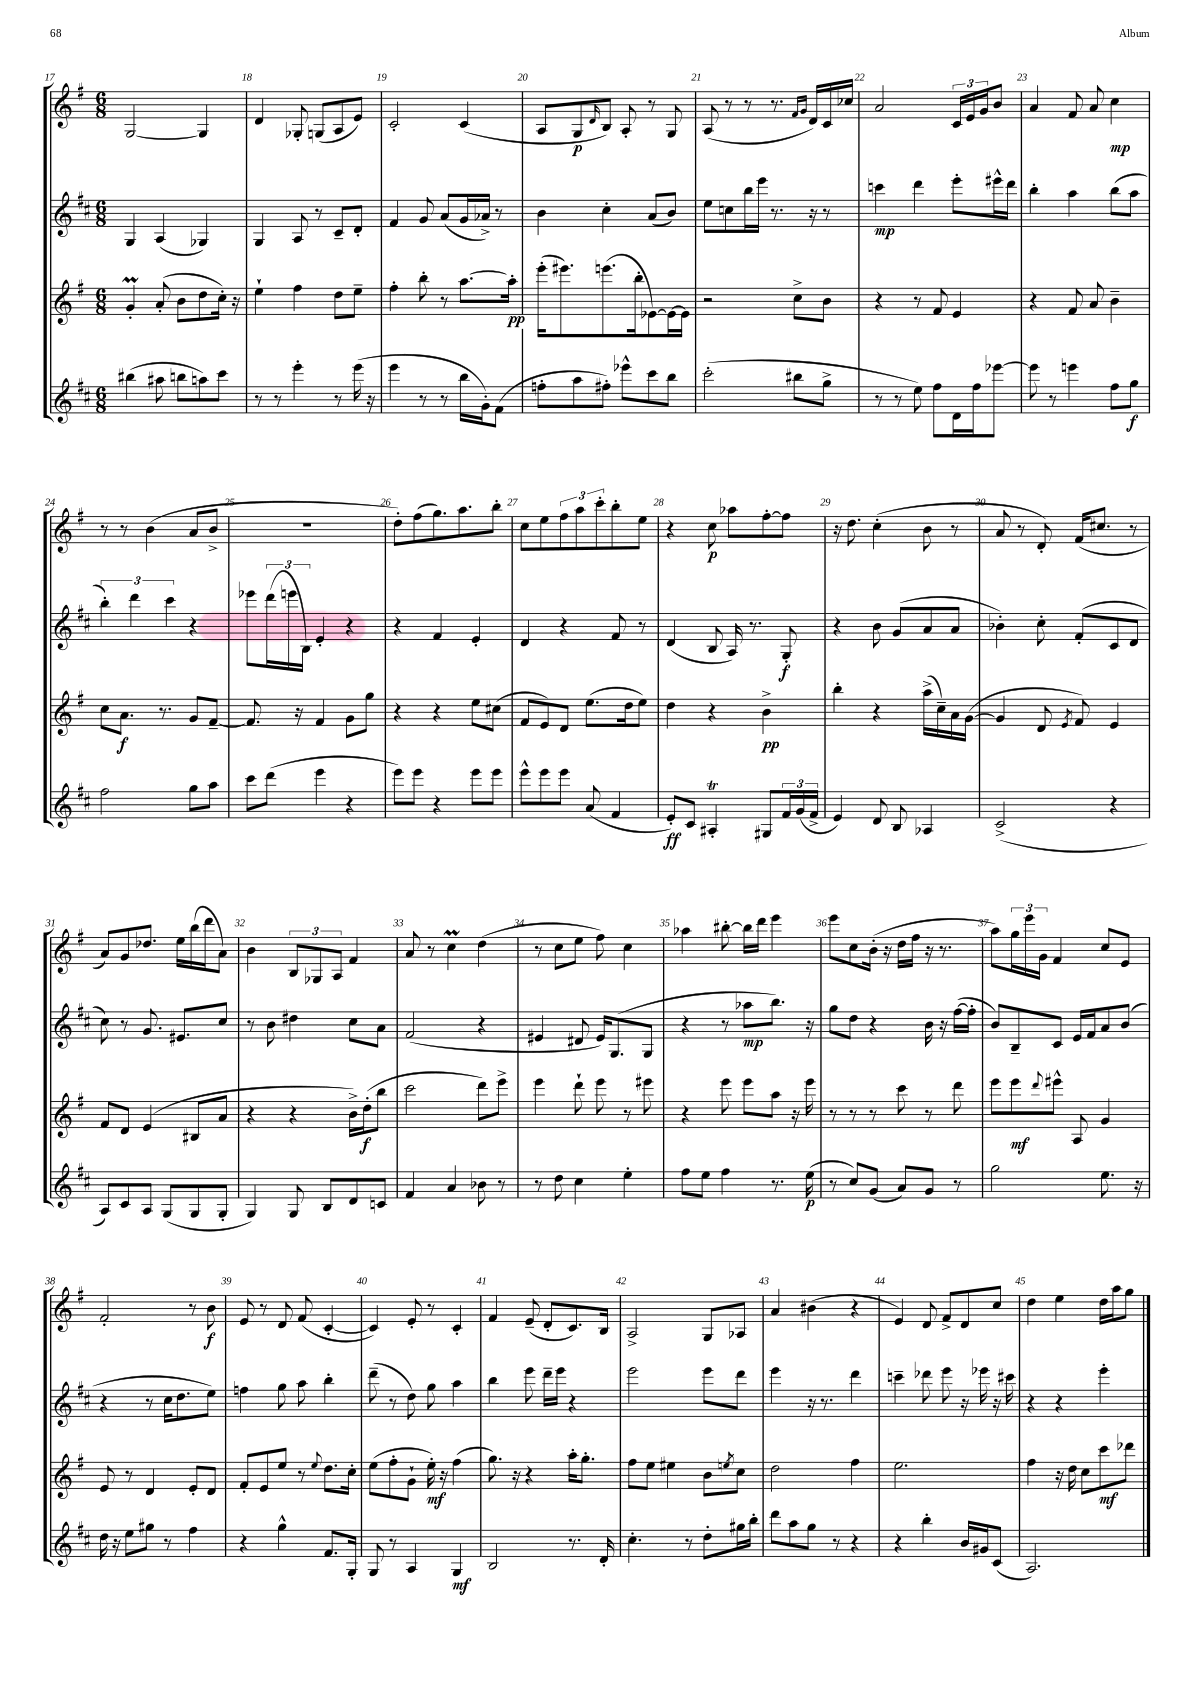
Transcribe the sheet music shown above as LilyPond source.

<<
\new StaffGroup <<
\new Staff = "s0" {
    \clef treble \key g \major \numericTimeSignature \time 6/8
    g2~ g4 |
    d'4 ges8-. g8( a8 e'8) |
    c'2-. c'4( |
    a8 g8\p \grace { d'16 } b8) a8-. r8 g8 |
    a8( r8 r8 r8. \grace { fis'16 g'16 } d'16) c'16 ces''16 |
    a'2 \tuplet 3/2 { c'16 e'16 g'16 } b'8 |
    a'4 fis'8 a'8 c''4\mp |
    r8 r8 b'4( a'8 b'8-> |
    r2. |
    d''8-.) fis''8( g''8.) a''8. b''8-. |
    c''8 e''8 \tuplet 3/2 { fis''8 a''8 c'''8-. } b''8-. e''8 |
    r4 c''8\p aes''8 fis''8~-. fis''8 |
    r16 d''8. c''4-.( b'8 r8 |
    a'8 r8 d'8-.) fis'16( cis''8. r8 |
    a'8) g'8 des''8. e''16 b''16( d'''16 a'8) |
    b'4 \tuplet 3/2 { b8 ges8 a8 } fis'4 |
    a'8 r8 c''4\prall d''4( |
    r8 c''8 e''8 fis''8) c''4 |
    aes''4 bis''8~-. bis''16 d'''16 e'''4 |
    e'''8 c''8 b'16-.( r16 d''16 fis''16 r16 r8. |
    a''8) \tuplet 3/2 { g''16 e'''16 g'16 } fis'4 c''8 e'8 |
    fis'2-. r8 b'8\f |
    e'8 r8 d'8 fis'8( c'4~-. |
    c'4) e'8-. r8 c'4-. |
    fis'4 e'8--( d'8-. c'8.) b16 |
    a2-> g8 aes8 |
    a'4 bis'4( r4 |
    e'4) d'8 fis'8-> d'8 c''8 |
    d''4 e''4 d''16 a''16 g''8 \bar "|." |
}
\new Staff = "s1" {
    \clef treble \key d \major \numericTimeSignature \time 6/8
    g4 a4( ges4) |
    g4 a8 r8 cis'8-- d'8-. |
    fis'4 g'8 a'8( g'16 aes'16->) r8 |
    b'4 cis''4-. a'8( b'8) |
    e''8 c''8 b''16 e'''16 r8. r16 r8 |
    c'''4\mp d'''4 e'''8-. eis'''16-^ d'''16 |
    b''4-. a''4 b''8( a''8 |
    \tuplet 3/2 { b''4-.) d'''4 cis'''4 } r4 |
    ees'''8 \tuplet 3/2 { d'''16( e'''16 b16) } e'4-. r4 |
    r4 fis'4 e'4-. |
    d'4 r4 fis'8 r8 |
    d'4( b8 a16) r8. g8-.\f |
    r4 b'8 g'8( a'8 a'8 |
    bes'4-.) cis''8-. fis'8-.( cis'8 d'8 |
    cis''8) r8 g'8. eis'8. cis''8 |
    r8 b'8 dis''4 cis''8 a'8 |
    fis'2( r4 |
    eis'4 dis'8 eis'16) g8.( g8 |
    r4 r8 aes''8\mp b''8.) r16 |
    g''8 d''8 r4 b'16 r16 fis''16~( fis''16-. |
    b'8) b8-- cis'8 e'16 fis'16 a'8 b'8( |
    r4 r8 cis''16 d''8. e''8) |
    f''4 g''8 a''8 b''4-. |
    d'''8--( r8 d''8) g''8 a''4 |
    b''4 e'''8 d'''16-- e'''16 r4 |
    e'''2 e'''8 d'''8 |
    e'''4 r16 r8. d'''4 |
    c'''4-- des'''8 e'''8 r16 ees'''16 r16 cis'''16 |
    r4 r4 e'''4-. \bar "|." |
}
\new Staff = "s2" {
    \clef treble \key g \major \numericTimeSignature \time 6/8
    g'4-.\prall a'8-.( b'8 d''8 c''16-.) r16 |
    e''4-! fis''4 d''8 e''8-- |
    fis''4-. b''8-. r8 a''8.~ a''16-.\pp |
    e'''16-.( eis'''8.) e'''8.( b''16-. ees'8~) ees'16~ ees'16 |
    r2 c''8-> b'8 |
    r4 r8 fis'8 e'4 |
    r4 fis'8 a'8 b'4-- |
    c''8 a'8.\f r8. g'8 fis'8~-- |
    fis'8. r16 fis'4 g'8 g''8 |
    r4 r4 e''8 cis''8( |
    fis'8 e'8) d'8 e''8.( d''16 e''8) |
    d''4 r4 b'4->\pp |
    b''4-. r4 a''16->( c''16--) a'16 g'16~( |
    g'4 d'8 \acciaccatura { e'8 } fis'8) e'4 |
    fis'8 d'8 e'4( bis8 a'8 |
    r4 r4 b'16->) d''16-.\f( b''8 |
    c'''2 d'''8) e'''8-> |
    e'''4 d'''8-! e'''8 r8 eis'''8 |
    r4 e'''8 e'''8 a''8 r16 e'''16 |
    r8 r8 r8 c'''8 r8 d'''8 |
    e'''8 e'''8\mf \appoggiatura { d'''8 } eis'''8-^ a8 g'4 |
    e'8 r8 d'4 e'8-. d'8 |
    fis'8-. e'8 e''8 r8 \appoggiatura { e''8 } d''8. c''16-. |
    e''8( fis''8-. g'8-! e''16-.\mf) r16 fis''4( |
    g''8.) r16 r4 a''16-. g''8.-. |
    fis''8 e''8 eis''4 b'8 \acciaccatura { e''8 } c''8 |
    d''2 fis''4 |
    e''2. |
    fis''4 r16 d''16 c''8 c'''8\mf des'''8 \bar "|." |
}
\new Staff = "s3" {
    \clef treble \key d \major \numericTimeSignature \time 6/8
    bis''4( ais''8 b''8 a''8) cis'''8 |
    r8 r8 e'''4-. r8 e'''16( r16 |
    e'''4 r8 r8 b''16 g'16-.) fis'8( |
    f''8-. a''8 fis''8-.) ees'''8-^ cis'''8 b''8 |
    cis'''2-.( bis''8 g''8-> |
    r8 r8 e''8) fis''8 d'16 fis''16 ees'''8~ |
    ees'''8 r8 e'''4 fis''8 g''8\f |
    fis''2 g''8 a''8 |
    cis'''8 d'''8( e'''4 r4 |
    e'''8) e'''8 r4 e'''8 e'''8 |
    e'''8-^ e'''8 e'''8 a'8( fis'4 |
    e'8-.\ff) cis'8 ais4-.\trill gis8 \tuplet 3/2 { fis'16 g'16( fis'16-> } |
    e'4) d'8 b8 aes4 |
    cis'2->( r4 |
    a8) cis'8 a8 g8( g8 g8-. |
    g4) g8 b8 d'8 c'8 |
    fis'4 a'4 bes'8 r8 |
    r8 d''8 cis''4 e''4-. |
    fis''8 e''8 fis''4 r8. e''16\p( |
    r8 cis''8) g'8( a'8) g'8 r8 |
    g''2 e''8. r16 |
    d''16 r16 e''8 gis''8 r8 fis''4 |
    r4 g''4-^ fis'8. g16-. |
    g8 r8 a4 g4\mf |
    b2 r8. d'16-. |
    cis''4.-. r8 d''8-. gis''16 b''16-. |
    d'''8 a''8 g''8 r8 r4 |
    r4 b''4-. b'16 gis'16 cis'8( |
    a2.) \bar "|." |
}
>>
>>
\layout { \context { \Score currentBarNumber = #17 \override BarNumber.break-visibility = ##(#f #t #t) barNumberVisibility = #all-bar-numbers-visible } }
